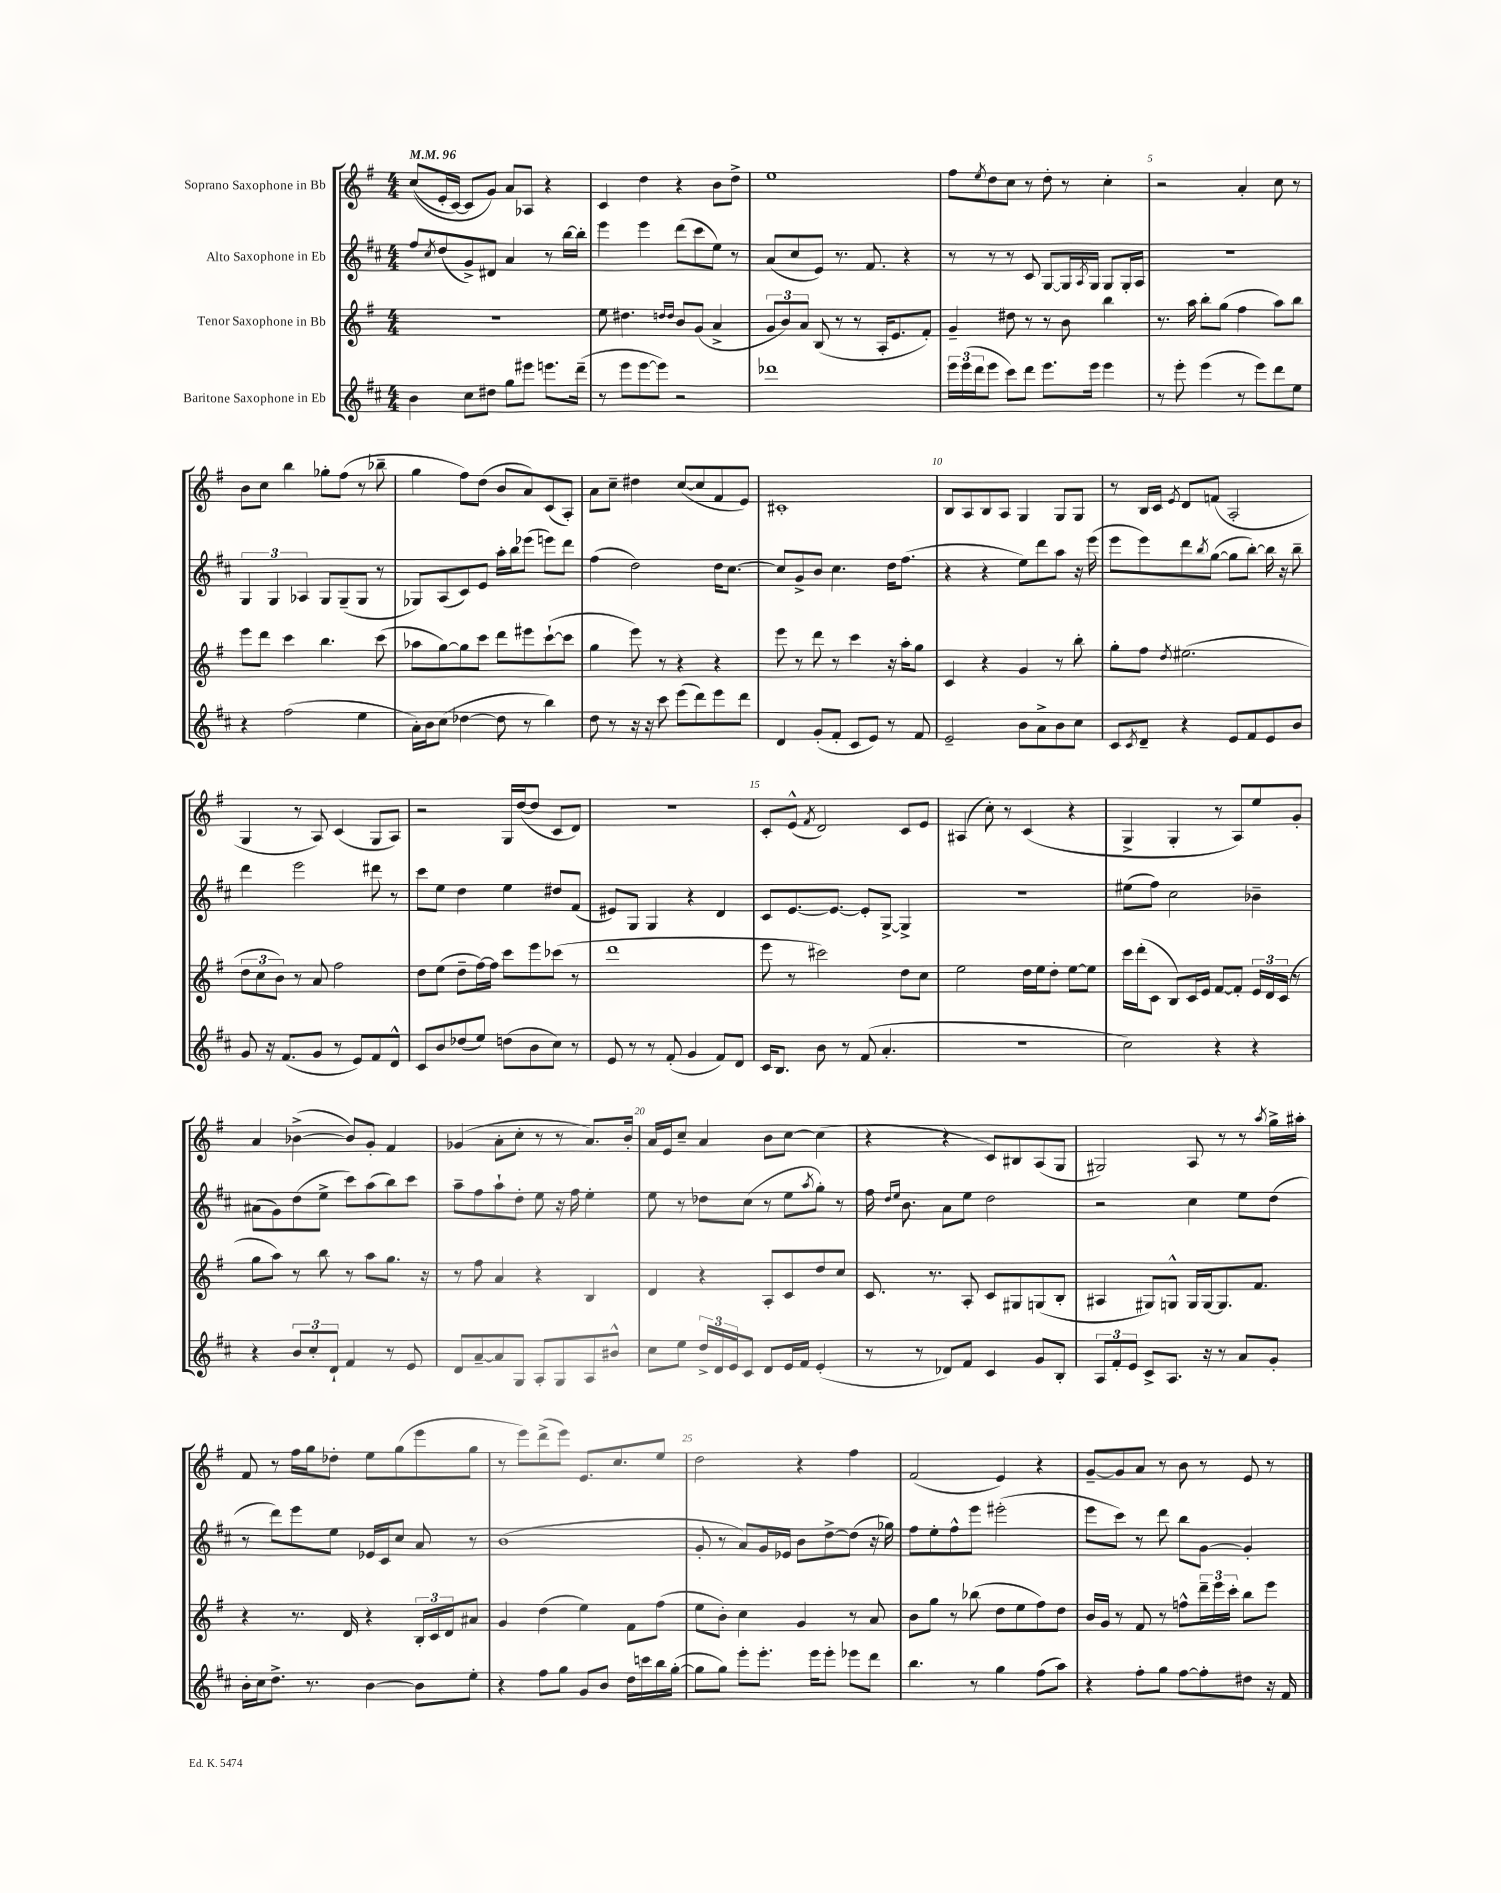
<<
\new StaffGroup <<
\new Staff = "s0" \with { instrumentName = "Soprano Saxophone in Bb" } {
    \clef treble \key g \major \numericTimeSignature \time 4/4 \tempo 4 = 96
    c''8(\( e'16-. c'16~) c'8 g'8\) a'8 aes8 r4 |
    c'4 d''4 r4 b'8 d''8-> |
    e''1 |
    fis''8 \acciaccatura { e''8 } d''8 c''8 r8 d''8-. r8 c''4-. |
    r2 a'4-. c''8 r8 |
    b'8 c''8 b''4 ges''8-. fis''8( r8 bes''8-- |
    g''4 fis''8) d''8( b'8 a'8) c'8( a8-.) |
    a'8 c''8-- dis''4 c''8~( c''8 fis'8 e'8) |
    cis'1-. |
    b8 a8 b8 a8 g4 g8 g8 |
    r8 b16 c'16 \acciaccatura { e'8 } d'8 f'8( a2-. |
    g4 r8 a8) c'4( g8 a8) |
    r2 g16 d''16~( d''8 c'8 d'8) |
    R1 |
    c'8-. e'8-^( \acciaccatura { fis'8 } d'2) c'8 e'8 |
    ais4( c''8-.) r8 c'4( r4 |
    g4-> g4-. r8 a8) e''8 g'8-. |
    a'4 bes'4~->( bes'8) g'8-. fis'4 |
    ges'4( a'8-. c''8-. r8 r8 a'8.) b'16-. |
    a'16 e'16 c''8-- a'4 b'8 c''8~ c''4( |
    r4 r4 c'8) bis8 a8( g8 |
    gis2) a8 r8 r8 \acciaccatura { a''8 } g''16-> ais''16-. |
    fis'8 r8 fis''16 g''16 des''8-. e''8 g''8( e'''8 g''8 |
    r8 e'''8) d'''8->( e'''8) e'8. c''8. e''8 |
    d''2 r4 fis''4 |
    fis'2( e'4) r4 |
    g'8~-- g'8 a'8 r8 b'8 r8 e'8 r8 \bar "|." |
}
\new Staff = "s1" \with { instrumentName = "Alto Saxophone in Eb" } {
    \clef treble \key d \major \numericTimeSignature \time 4/4
    fis''8 \acciaccatura { cis''8 } d''8( g'8->) dis'8 a'4 r8 b''16~ b''16-. |
    e'''4 e'''4 d'''8( cis'''8 e''8) r8 |
    a'8( cis''8 e'8) r8. fis'8. r4 |
    r8 r8 r8 cis'8 g8~ g16 \acciaccatura { a8 } g16 g8 g16-. a16 |
    R1 |
    \tuplet 3/2 { g4 g4 aes4 } g8 g8--( g8 r8 |
    ges8) a8( cis'8) e'8 a''16-. b''16 ees'''8( e'''8) d'''8 |
    fis''4( d''2) d''16 cis''8.~ |
    cis''8 g'8-> b'8 cis''4. d''16 fis''8.( |
    r4 r4 e''8) d'''8 a''8 r16 e'''16( |
    e'''8 e'''8) d'''8 \acciaccatura { b''8 } g''8~( g''8 b''8~-.) b''16 r16 b''8-- |
    d'''4 e'''2 dis'''8 r8 |
    cis'''8 e''8 d''4 e''4 dis''8 fis'8( |
    eis'8) g8 g4 r4 d'4 |
    cis'8 e'8.~ e'8.~ e'8-. g8~-> g4-> |
    r1 |
    eis''8( fis''8) cis''2 bes'4-- |
    ais'8( g'8) d''8( e''8-> cis'''8) a''8( b''8) cis'''8 |
    a''8-- fis''8 a''8-! d''8-. e''8 r16 fis''16 e''4-. |
    e''8 r8 des''8 cis''8( r8 e''8 \acciaccatura { a''8 } g''8-.) r8 |
    fis''16 \grace { d''16 e''16 } b'8. a'8 e''8 d''2 |
    r2 cis''4 e''8 d''8( |
    r8 d'''8) e'''8 e''8 ees'16 cis'16 cis''8 a'8 r8 |
    b'1( |
    g'8-. r8 a'8) g'16 ees'16 b'8 d''8~-> d''8( r16 ges''16) |
    fis''8 e''8-. fis''8-^ e'''8 eis'''2-.( |
    e'''8 cis'''8) r8 d'''8 b''8 g'8~ g'4-. \bar "|." |
}
\new Staff = "s2" \with { instrumentName = "Tenor Saxophone in Bb" } {
    \clef treble \key g \major \numericTimeSignature \time 4/4
    R1 |
    e''8 dis''4. \grace { d''16 d''16 } b'8 g'8( a'4-> |
    \tuplet 3/2 { g'8 b'8) a'8 } b8( r8 r8 a16-. e'8. fis'8-.) |
    g'4-- dis''8 r8 r8 b'8 b''4 |
    r8. a''16 b''8-. g''8( fis''4 a''8) b''8 |
    e'''8 d'''8 c'''4 b''4. c'''8( |
    aes''8 g''8~) g''8 c'''8 d'''8 eis'''8 c'''8~-!( c'''8 |
    g''4 e'''8) r8 r4 r4 |
    e'''8 r8 d'''8 r8 c'''4 r16 a''16-. g''8 |
    c'4 r4 g'4 r8 b''8-. |
    g''8-. fis''8 \acciaccatura { d''8 } eis''2.( |
    \tuplet 3/2 { d''8 c''8 b'8) } r8 a'8 fis''2 |
    d''8 e''8( d''8-- fis''16~) fis''16 c'''8 e'''8 ces'''8( r8 |
    d'''1 |
    e'''8 r8 cis'''2) d''8 c''8 |
    e''2 d''16 e''16 d''8-. e''8~ e''8 |
    c'''16 d'''16-.( c'8 b8) c'16 e'16 fis'8~ fis'8-. \tuplet 3/2 { e'16 d'16 c'16( } r8 |
    g''8 a''8) r8 b''8 r8 a''8 g''8. r16 |
    r8 fis''8 a'4 r4 b4 |
    d'4 r4 a8-. c'8 d''8 c''8 |
    c'8. r8. a8-. c'8 gis8 g8( b8-. |
    ais4 gis8) g8-^ g16 g16~ g8. fis'8. |
    r4 r8. d'16 r4 \tuplet 3/2 { b16-. c'16 d'16 } ais'8 |
    g'4 d''4( e''4) fis'8 fis''8( |
    e''8 b'8-.) c''4 g'4 r8 a'8 |
    b'8 g''8 r8 bes''8( d''8 e''8 fis''8) d''8 |
    b'16 g'16 r8 fis'8 r8 f''8-^ \tuplet 3/2 { d'''16-- e'''16 c'''16-. } b''8 e'''8 \bar "|." |
}
\new Staff = "s3" \with { instrumentName = "Baritone Saxophone in Eb" } {
    \clef treble \key d \major \numericTimeSignature \time 4/4
    b'4 cis''8 dis''8 g''8 eis'''8 e'''8. d'''16--( |
    r8 e'''8 e'''8~ e'''8) r2 |
    des'''1 |
    \tuplet 3/2 { e'''16 e'''16( d'''16 } e'''8 cis'''8) d'''8 e'''8. e'''16 e'''4 |
    r8 e'''8-. e'''4( r8 e'''8) d'''8 e''8 |
    r4 fis''2( e''4 |
    a'16-.) b'16 cis''8( des''4~ des''8 r8 b''4) |
    d''8 r8 r16 r16 cis'''8 e'''8( d'''8) e'''8 d'''8 |
    d'4 g'8-.( fis'8-. cis'8 e'8) r8 fis'8 |
    e'2-- b'8 a'8-> b'8 cis''8 |
    cis'8 \acciaccatura { cis'8 } d'8-- r4 e'8 fis'8 e'8 b'8 |
    g'8 r16 fis'8.( g'8 r8 e'8) fis'8 d'8-^ |
    cis'8 b'8 des''8( e''8) d''8( b'8 cis''8) r8 |
    e'8 r8 r8 fis'8-.( g'4 fis'8) d'8 |
    cis'16 b8. b'8 r8 fis'8( a'4.-. |
    R1 |
    cis''2) r4 r4 |
    r4 \tuplet 3/2 { b'8 cis''8-. d'8-! } fis'4 r8 e'8 |
    d'8 a'8~-- a'8 g8 a8-. g8 a8 bis'8-^ |
    cis''8 e''8 \tuplet 3/2 { d''16-> d'16 e'16 } cis'8 d'8 e'16 fis'16 e'4-.( |
    r8 r8 des'8) fis'8 cis'4 g'8 b8-. |
    \tuplet 3/2 { a8 fis'8-. e'8 } cis'8-> a8. r16 r8 a'8 g'8-. |
    b'16-. cis''16 d''8.-> r8. b'4~ b'8 e''8-. |
    r4 fis''8 g''8 g'8 b'8 d''16 c'''16 b''16 g''16~-.( |
    g''8 g''8) e'''8-. e'''8.-. e'''16 e'''8-. ees'''8 d'''8 |
    b''4. r8 g''4 fis''8( a''8) |
    r4 fis''8-. g''8 fis''8~ fis''8-. dis''8 r16 fis'16 \bar "|." |
}
>>
>>
\layout { \context { \Score \override BarNumber.break-visibility = ##(#f #t #t) barNumberVisibility = #(every-nth-bar-number-visible 5) } }
